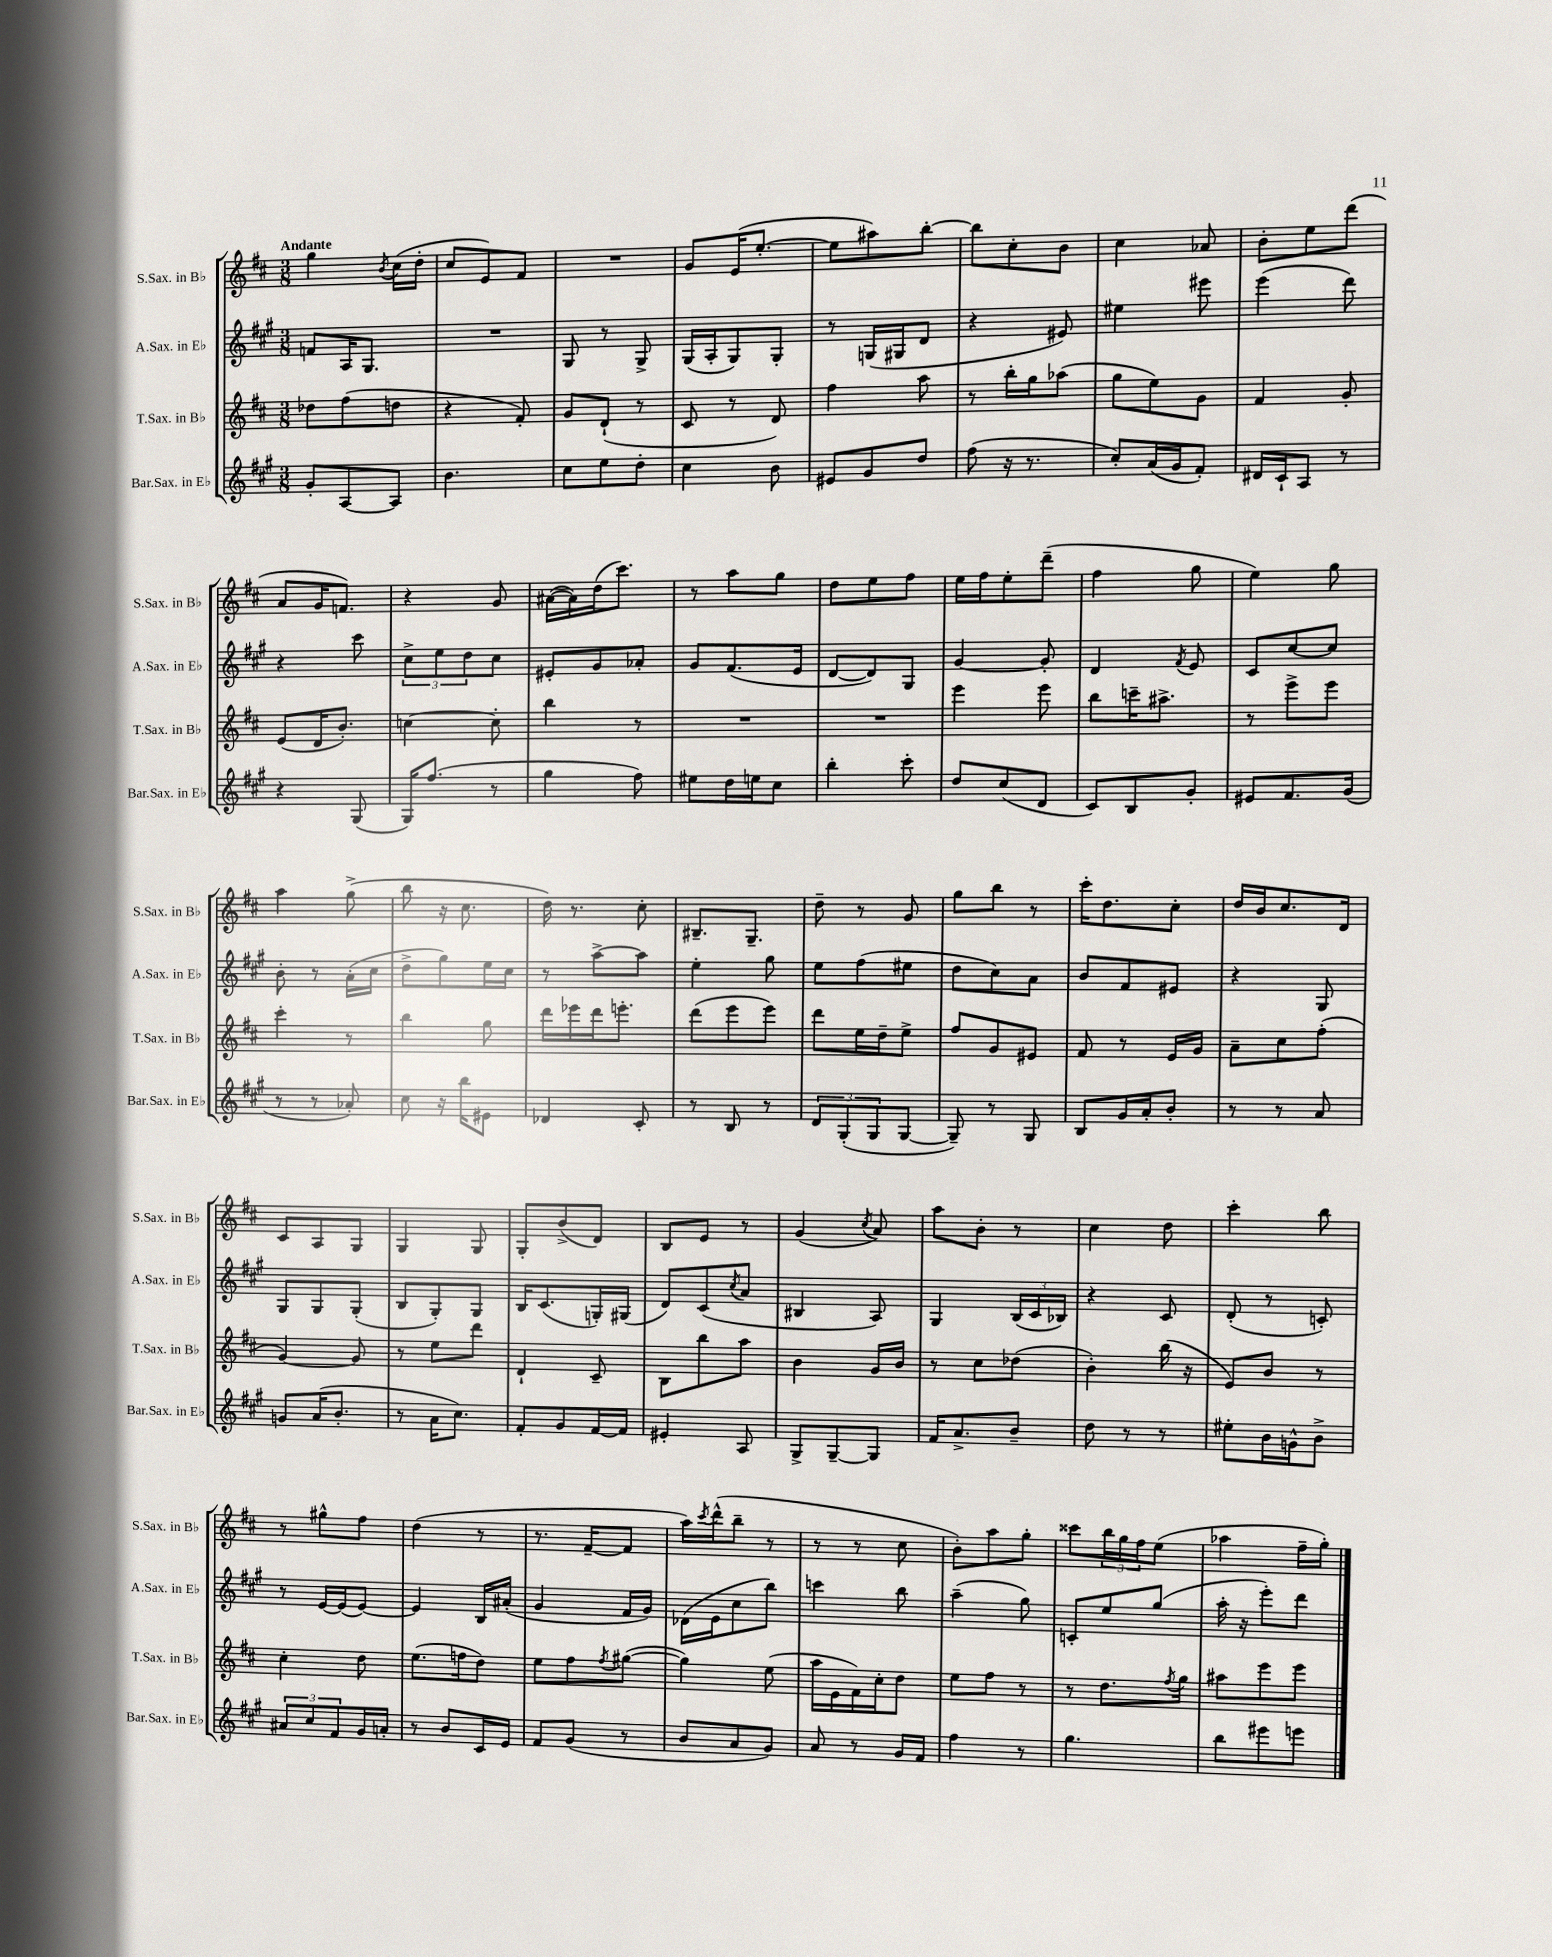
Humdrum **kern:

**kern	**kern	**kern	**kern
*part4	*part3	*part2	*part1
*staff4	*staff3	*staff2	*staff1
*I"Bar.Sax. in E♭	*I"T.Sax. in B♭	*I"A.Sax. in E♭	*I"S.Sax. in B♭
*I'Bar.Sax. in E♭	*I'T.Sax. in B♭	*I'A.Sax. in E♭	*I'S.Sax. in B♭
*clefG2	*clefG2	*clefG2	*clefG2
*k[f#c#g#]	*k[f#c#]	*k[f#c#g#]	*k[f#c#]
*M3/8	*M3/8	*M3/8	*M3/8
=1	=1	=1	=1
!	!	!	!LO:TX:a:B:t=Andante
8g#'/L	8dd-X\L	8fn/L	4gg\
[8A/	(8ff#\	16A/K	.
.	.	8.G#/J	.
.	.	.	8qb/
8A/J]	8ddn\J	.	(16cc#\LL
.	.	.	16dd'\JJ
=2	=2	=2	=2
4.b\	4r	4.r	8cc#/L
.	.	.	8e/)
.	8f#'/)	.	8f#/J
=3	=3	=3	=3
8cc#\L	8g/L	8G#/	4.r
8ee\	(8d`/J	8r	.
8dd'\J	8r	8G#^/	.
=4	=4	=4	=4
4cc#\	8c#/	(16G#/LL	8g/L
.	.	16A'/J	.
.	8r	8G#/)	(16e/K
.	.	.	[8.ee'/J
8b\	8d/)	8G#'/J	.
=5	=5	=5	=5
8e#X/L	4ff#\	8r	8ee\L]
8g#/	.	(16Gn/LL	8aa#X\)
.	.	16G#X/J	.
8dd/J	8aa\	8d/J	[8bb'\J
=6	=6	=6	=6
(8ff#\	8r	4r	8bb\L]
16r	16bb'\LL	.	8cc#'\
8.r	16gg\J	.	.
.	(8aa-X\J	8e#X/)	8b\J
=7	=7	=7	=7
8cc#'/L)	8gg\L	4ee#X\	4cc#\
(16a/L	8ee\)	.	.
16g#/J	.	.	.
8f#'/J)	8g\J	8eee#X\	8a-X/
=8	=8	=8	=8
16d#X/LL	4f#/	(4eee\	8b'\L
16c#`/J	.	.	.
8A/J	.	.	8ee\
8r	8g'/	8ddd\)	(8ddd\J
!!LO:LB:g=z
=9	=9	=9	=9
4r	(8e/L	4r	8a/L
.	16d/K	.	16g/K
.	8.b'/J)	.	8.fn/J)
(8G#/	.	8ccc#\	.
=10	=10	=10	=10
16G#/KL)	[4ccn\	12cc#^\L	4r
(8.ff#/J	.	.	.
.	.	12ee\	.
.	.	12dd\	.
8r	8cc'\]	8cc#\J	8g/
=11	=11	=11	=11
4gg#\	4bb\	8e#X'/L	([16a#X\LL
.	.	.	16a#\])
.	.	8g#/	(16dd\J
.	.	.	8.ccc#\J)
8ff#\)	8r	8a-X'/J	.
=12	=12	=12	=12
8ee#X\L	4.r	8g#/L	8r
16dd\L	.	(8.f#/	8aa\L
16een\J	.	.	.
8cc#\J	.	.	8gg\J
.	.	16e/Jk	.
=13	=13	=13	=13
4bb'\	4.r	[8d/L	8dd\L
.	.	8d/])	8ee\
8ccc#'\	.	8G#/J	8ff#\J
=14	=14	=14	=14
8dd/L	4eee\	[4g#/	16ee\LL
.	.	.	16ff#\J
(8cc#/	.	.	8ee'\
8d/J	8eee\	8g#'/]	(8ddd~\J
=15	=15	=15	=15
8c#/L)	8bb\L	4d/	4ff#\
8B/	16cccn~\K	.	.
.	8.aa#X^\J	.	.
.	.	8qf#/	.
8g#'/J	.	8e/	8gg\
=16	=16	=16	=16
8e#X/L	8r	8c#/L	4ee\)
8.f#/	8eee^\L	[8cc#/	.
.	8eee\J	8cc#/J]	8gg\
(16g#/Jk	.	.	.
!!LO:LB:g=z
=17	=17	=17	=17
8r	4ccc#'\	8b'\	4aa\
8r	.	8r	.
8a-X'/)	8r	(16a'\LL	(8gg^\
.	.	16cc#\JJ	.
=18	=18	=18	=18
8cc#\	4bb\	8dd^\L	8bb\
16r	.	8gg#\)	16r
16bb\KL	.	.	8.cc#\
8e#X\J	8gg\	16ee\L	.
.	.	16cc#\JJ	.
=19	=19	=19	=19
4d-X/	16ddd\LL	8r	16dd\)
.	16eee-X\	.	8.r
.	16ddd\J	[8aa^\L	.
.	8.eeen'\J	.	.
8c#'/	.	8aa\J]	8cc#'\
=20	=20	=20	=20
8r	(8ddd\L	4ee'\	8.B#X~/L
8B/	8eee\	.	.
.	.	.	8.G~/J
8r	8eee\J)	8gg#\	.
=21	=21	=21	=21
12d/L	8ddd\L	8ee\L	8dd~\
(12G#'/	.	.	.
.	16ee\L	(8ff#\	8r
12G#/	.	.	.
.	16dd~\J	.	.
[8G#/J	8ee^\J	8ee#X\J	8g/
=22	=22	=22	=22
8G#~/])	8ff#/L	8dd\L	8gg\L
8r	8g/	8cc#\)	8bb\J
8G#/	8e#X/J	8a\J	8r
=23	=23	=23	=23
8B/L	8f#/	8b/L	16ccc#'\KL
.	.	.	8.dd\
16g#/L	8r	8f#/	.
16a'/J	.	.	.
8b'/J	16e/LL	8e#X/J	8cc#'\J
.	16g/JJ	.	.
=24	=24	=24	=24
8r	8a~\L	4r	16dd/LL
.	.	.	16b/J
8r	8cc#\	.	8.cc#/
8a/	(8ff#'\J	8G#/	.
.	.	.	16d/Jk
!!LO:LB:g=z
=25	=25	=25	=25
8gn/L	[4g/)	8G#/L	8c#/L
(16a/K	.	8G#/	8A/
8.b'/J	.	.	.
.	8g/]	(8G#'/J	8G/J
=26	=26	=26	=26
8r	8r	8B/L	4G/
16a\KL	8ee\L	8G#'/)	.
8.cc#\J)	.	.	.
.	8ddd\J	8G#/J	8G/
=27	=27	=27	=27
8f#'/L	4d`/	16B/KL	8G'/L
.	.	(8.c#/	.
8g#/	.	.	(8b^/
[16f#/L	8c#~/	16Gn'/L)	8d/J)
16f#/JJ]	.	(16G#X/JJ	.
=28	=28	=28	=28
4e#X'/	8B\L	8d/L)	8B/L
.	8bb\	(8c#/	8e/J
.	.	8qcc#/	.
8A/	8aa\J	8a/J	8r
=29	=29	=29	=29
8G#^/L	4b\	4B#X/	(4g/
[8G#~/	.	.	.
.	.	.	8qcc#/
8G#/J]	16g/LL	8A/)	8a/)
.	16b/JJ	.	.
=30	=30	=30	=30
16f#/KL	8r	4G#/	8aa\L
8.a^/	.	.	.
.	8cc#\L	.	8b'\J
8b~/J	(8dd-X\J	(24B/LL	8r
.	.	24c#/	.
.	.	24B-X/JJ)	.
=31	=31	=31	=31
8dd\	4b'\)	4r	4cc#\
8r	.	.	.
8r	(16bb\	8c#/	8dd\
.	16r	.	.
=32	=32	=32	=32
8ee#X'\L	8e/L)	(8d'/	4ccc#'\
16b\L	8b/J	8r	.
16gn^^\J	.	.	.
8b^\J	8r	8cn'/)	8bb\
!!LO:LB:g=z
=33	=33	=33	=33
12a#X/L	4cc#'\	8r	8r
12cc#/	.	.	.
.	.	[16e/LL	8gg#X^^\L
12f#/	.	.	.
.	.	(16e/J]	.
16g#/L	8dd\	[8e/J)	8ff#\J
16an'/JJ	.	.	.
=34	=34	=34	=34
8r	(8.ee\L	4e/]	(4dd\
8b/L	.	.	.
.	16ffn\k	.	.
16c#/L	8dd\J)	16B/LL	8r
16e/JJ	.	(16a#X'/JJ	.
=35	=35	=35	=35
8f#/L	8ee\L	4g#/	8.r
(8g#/J	8ff#\	.	.
.	.	.	[16f#~/KL
.	8qff#/	.	.
8r	([8gg#X\J	16f#/LL	8f#/J]
.	.	16g#/JJ)	.
=36	=36	=36	=36
8b/L	4gg#\])	(16d-X\LL	16aa\LL)
.	.	.	8qccc#/
.	.	16e\J	(16ddd^^\J
8a/	.	8cc#\	8bb~\J
8g#/J)	(8ee\	8bb\J)	8r
=37	=37	=37	=37
8a/	16aa\LL	4cccn\	8r
.	16e\	.	.
8r	16f#\)	.	8r
.	16cc#'\J	.	.
16g#/LL	8dd\J	8bb\	8cc#\
16f#/JJ	.	.	.
=38	=38	=38	=38
4ff#\	8ee\L	(4aa~\	8b'\L)
.	8ff#\J	.	8aa\
8r	8r	8gg#\)	8gg'\J
=39	=39	=39	=39
4.gg#\	8r	8cn'/L	8ccc##X\L
.	8.dd\L	8ee/	24bb\L
.	.	.	24gg\
.	.	.	24ff#\J
.	.	(8gg#/J	(8ee\J
.	8qff#/	.	.
.	16gg\Jk	.	.
=40	=40	=40	=40
8bb\L	8aa#X\L	16aa'\	4aa-X\
.	.	16r	.
8eee#X\	8eee\	8eee'\L)	.
8eeen\J	8eee\J	8ddd\J	16ff#~\LL
.	.	.	16gg'\JJ)
==	==	==	==
*-	*-	*-	*-
